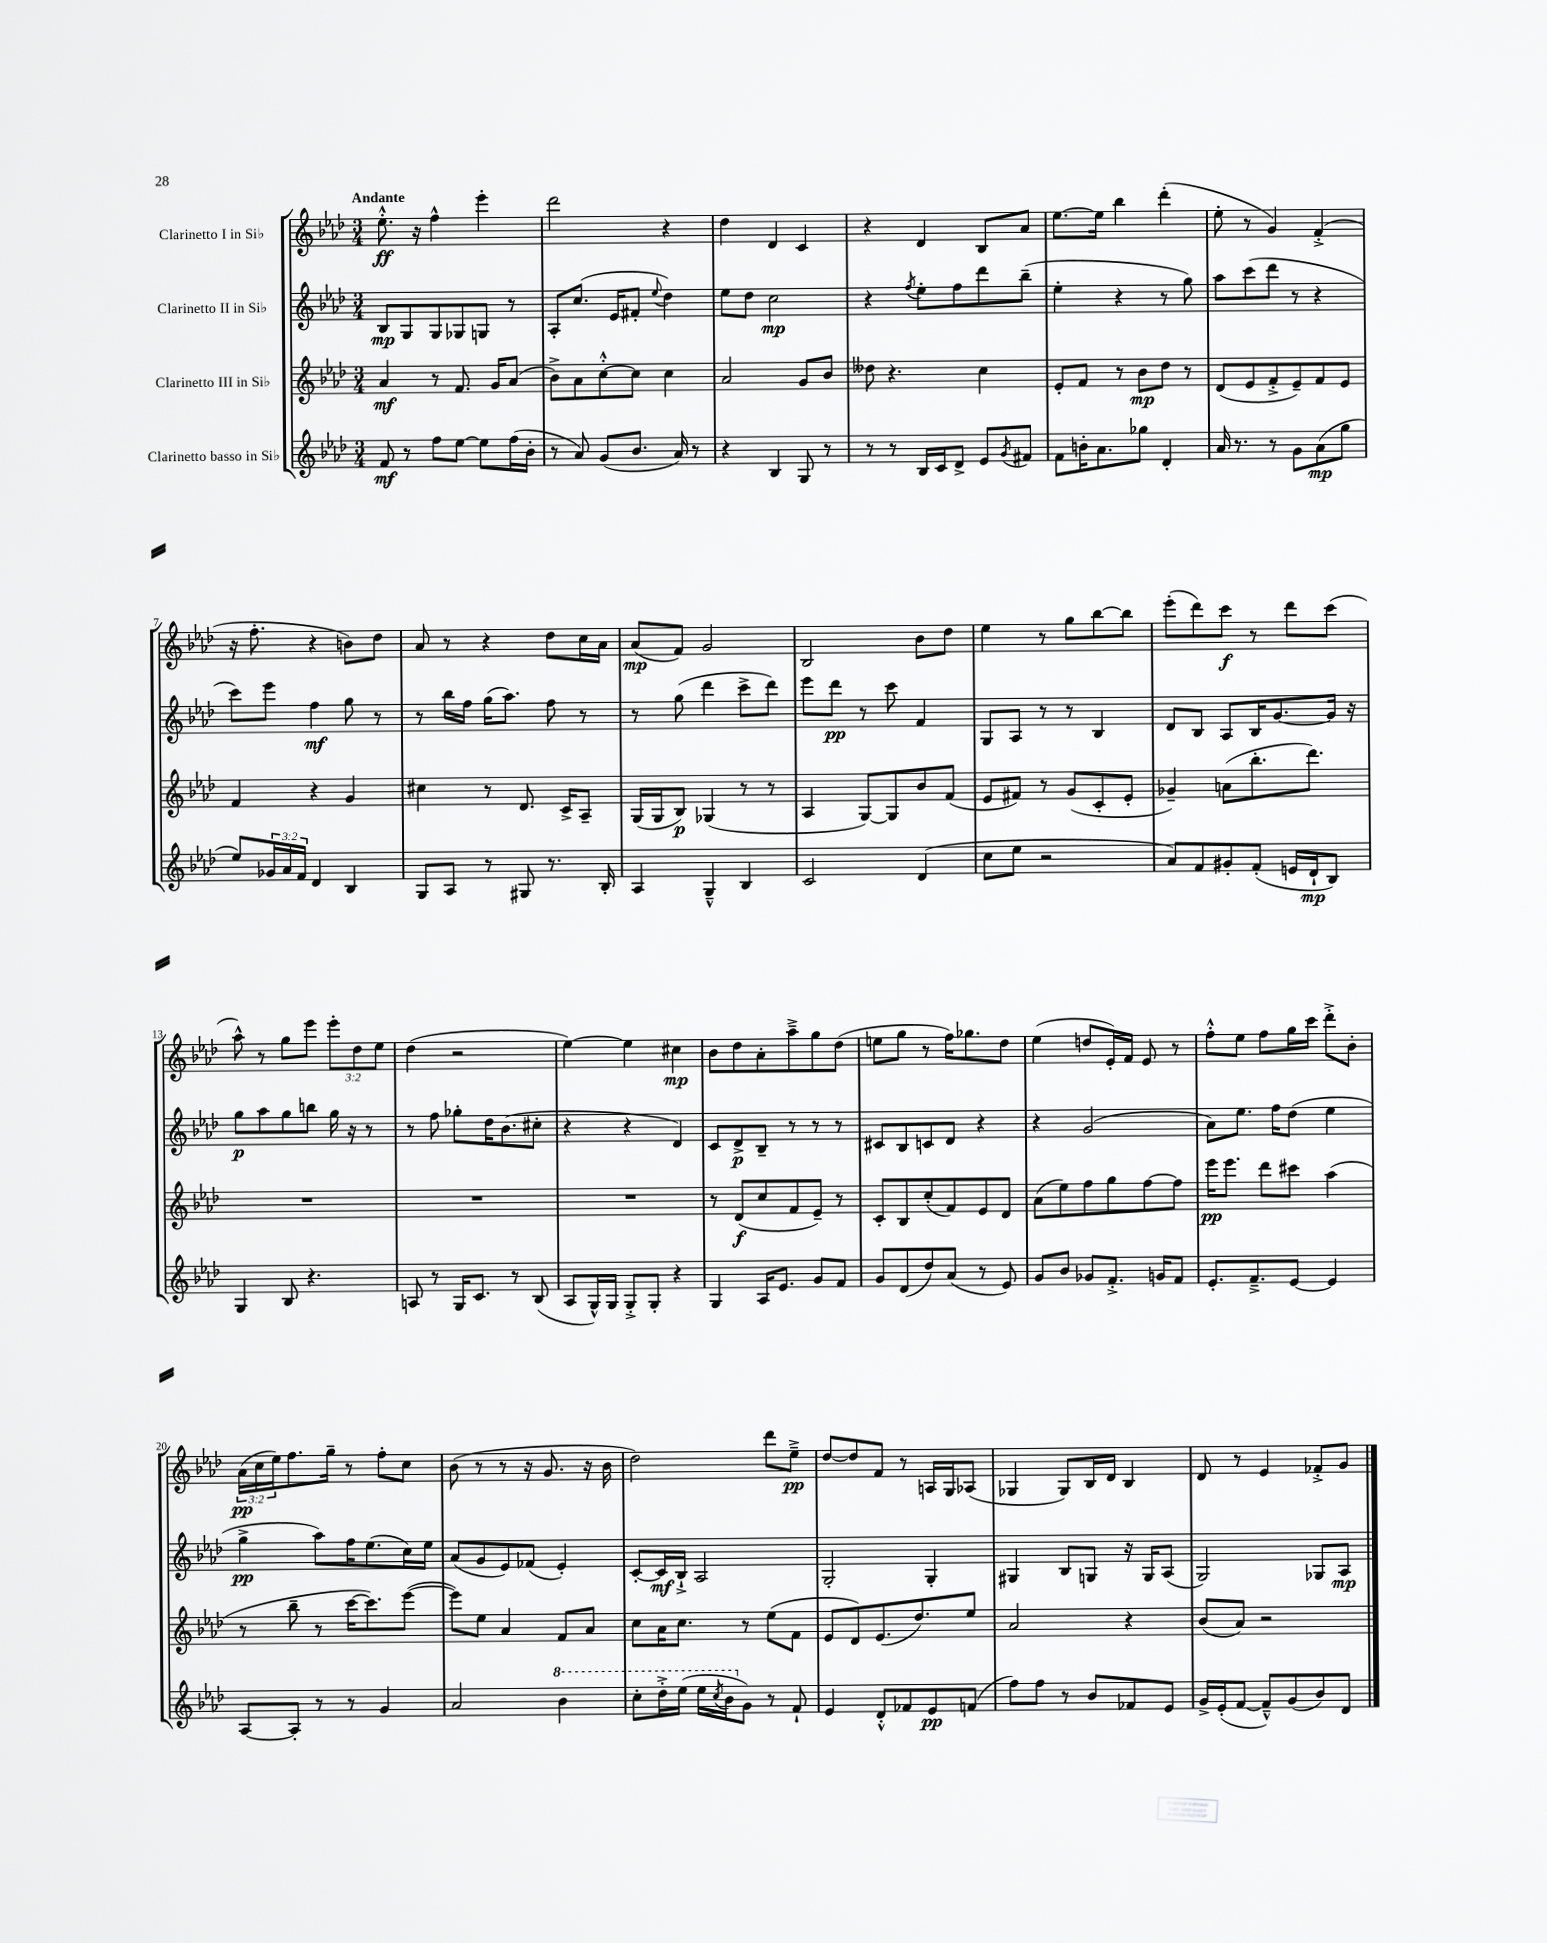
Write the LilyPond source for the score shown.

<<
\new StaffGroup <<
\new Staff = "s0" \with { instrumentName = "Clarinetto I in Sib" } {
    \clef treble \key aes \major \numericTimeSignature \time 3/4 \override Staff.TupletNumber.text = #tuplet-number::calc-fraction-text \tempo "Andante"
    ees''8.-.-^\ff r16 f''4-^ ees'''4-. |
    des'''2 r4 |
    des''4 des'4 c'4 |
    r4 des'4 bes8 aes'8 |
    ees''8.~ ees''16 bes''4 des'''4-.( |
    ees''8-. r8 g'4) f'4-.->( |
    r16 f''8.-. r4 b'8) des''8 |
    aes'8 r8 r4 des''8 c''16 aes'16 |
    aes'8\mp( f'8) g'2 |
    bes2 bes'8 des''8 |
    ees''4 r8 g''8 bes''8~ bes''8 |
    ees'''8-.( des'''8) c'''8\f r8 des'''8 c'''8( |
    aes''8-^) r8 g''8 ees'''8 \tuplet 3/2 { ees'''8-. des''8 ees''8 } |
    des''4( r2 |
    ees''4~) ees''4 cis''4\mp |
    bes'8 des''8 aes'8-. aes''8---> g''8 des''8( |
    e''8 g''8 r8 f''16) ges''8. des''8 |
    ees''4( d''8 ees'16-.) f'16 ees'8 r8 |
    f''8-.-^ ees''8 f''8 g''16 c'''16 des'''8-.-> bes'8-. |
    \tuplet 3/2 { aes'16\pp( c''16 ees''16) } f''8. g''16-- r8 f''8-. c''8 |
    bes'8( r8 r8 r16 g'8. r16 bes'16 |
    des''2) des'''8 ees''8--->\pp |
    des''8~ des''8 f'8 r8 a16 g16 aes8( |
    ges4 ges8) bes16 des'16 bes4 |
    des'8 r8 ees'4 fes'8-.-> g'8 \bar "|." |
}
\new Staff = "s1" \with { instrumentName = "Clarinetto II in Sib" } {
    \clef treble \key aes \major \numericTimeSignature \time 3/4
    bes8\mp g8 g8 ges8 g8 r8 |
    aes8-. c''8.( ees'16 fis'8-. \appoggiatura { ees''8 } des''4) |
    ees''8 des''8 c''2\mp |
    r4 \acciaccatura { f''8 } ees''8-. f''8 des'''8 bes''8--( |
    ees''4-. r4 r8 g''8) |
    aes''8 c'''8( des'''8 r8 r4 |
    c'''8) ees'''8 f''4\mf g''8 r8 |
    r8 bes''16 f''16 g''16( aes''8.) f''8 r8 |
    r8 g''8( des'''4 c'''8-> des'''8) |
    ees'''8 des'''8\pp r8 c'''8 f'4 |
    g8 aes8 r8 r8 bes4 |
    des'8 bes8 aes8 bes16 g'8.~ g'16 r16 |
    g''8\p aes''8 g''8 b''8 g''16 r16 r8 |
    r8 f''8 ges''8-. des''16 bes'8.( cis''8-. |
    r4 r4 des'4) |
    c'8 des'8->\p bes8-- r8 r8 r8 |
    cis'8 bes8 c'8 des'8 r4 |
    r4 g'2( |
    aes'8) ees''8. f''16 des''8( ees''4 |
    g''4->\pp aes''8) f''16 ees''8.( c''16) ees''16 |
    aes'8( g'8 ees'8) fes'8( ees'4-.) |
    c'8~-. c'16\mf bes16-!-> aes2 |
    g2-. g4-. |
    gis4 bes8 g8 r16 g16 aes8( |
    g2) ges8 aes8\mp \bar "|." |
}
\new Staff = "s2" \with { instrumentName = "Clarinetto III in Sib" } {
    \clef treble \key aes \major \numericTimeSignature \time 3/4
    aes'4\mf r8 f'8. g'16 aes'8( |
    bes'8->) aes'8 c''8~-.-^ c''8 c''4 |
    aes'2 g'8 bes'8 |
    deses''8 r4. c''4 |
    ees'8-. f'8 r8 bes'8\mp des''8 r8 |
    des'8( ees'8 f'8-.-> ees'8--) f'8 ees'8 |
    f'4 r4 g'4 |
    cis''4 r8 des'8. c'16-> aes8-- |
    g16( g16 bes8\p) ges4( r8 r8 |
    aes4 g8~) g8 bes'8 f'8( |
    ees'8 fis'8) r8 g'8( c'8-. ees'8-. |
    ges'4--) a'8( bes''8.-. des'''8.) |
    R2. |
    R2. |
    R2. |
    r8 des'8\f( c''8 f'8 ees'8--) r8 |
    c'8-. bes8 c''8-.( f'8) ees'8 des'8 |
    aes'8( ees''8) f''8 g''8 f''8~ f''8 |
    ees'''16\pp ees'''8. des'''8 cis'''8 aes''4( |
    r8 bes''8-- r8 c'''16~ c'''8.) ees'''8~( |
    ees'''8) ees''8 aes'4 f'8 aes'8 |
    c''8 aes'16 c''8. r8 ees''8( f'8 |
    ees'8 des'8) ees'8.( des''8.) ees''8 |
    aes'2 r4 |
    bes'8( aes'8) r2 \bar "|." |
}
\new Staff = "s3" \with { instrumentName = "Clarinetto basso in Sib" } {
    \clef treble \key aes \major \numericTimeSignature \time 3/4 \override Staff.TupletNumber.text = #tuplet-number::calc-fraction-text
    f'8\mf r8 f''8 ees''8~ ees''8 f''16( bes'16-. |
    r8 aes'8) g'8( bes'8. aes'16) r8 |
    r4 bes4 g8 r8 |
    r8 r8 bes16 c'16 des'8-> ees'8 \acciaccatura { g'8 } fis'8 |
    f'8 b'16-. aes'8. ges''8 des'4-. |
    aes'16 r8. r8 g'8 aes'8\mp( g''8 |
    ees''8) \tuplet 3/2 { ges'16 aes'16 f'16 } des'4 bes4 |
    g8 aes8 r8 gis8 r8. bes16-. |
    aes4 g4---^ bes4 |
    c'2 des'4( |
    c''8 ees''8 r2 |
    aes'8) f'8 gis'8-. f'8-.( e'16 des'16-!\mp bes8) |
    g4 bes8 r4. |
    a8 r8 g16 c'8. r8 bes8( |
    aes8 g16-^) g16 g8-.-> g8-. r4 |
    g4 aes16 ees'8. g'8 f'8 |
    g'8 des'8( des''8) aes'8( r8 ees'8) |
    g'8 bes'8 ges'8 f'8.-.-> g'16 f'8 |
    ees'8.-. f'8.---> ees'8~ ees'4 |
    aes8~ aes8-. r8 r8 g'4 |
    aes'2 \ottava #1 bes''4 |
    c'''8-. des'''16-.-> ees'''16( ees'''16 \acciaccatura { c'''8 } bes''16 \ottava #0 g'8) r8 f'8-! |
    ees'4 des'8-.-^ fes'8 ees'8\pp f'8( |
    f''8) f''8 r8 bes'8 fes'8 ees'8 |
    g'16-> ees'16-.( f'8~ f'8---^) g'8( bes'8) des'8 \bar "|." |
}
>>
>>
